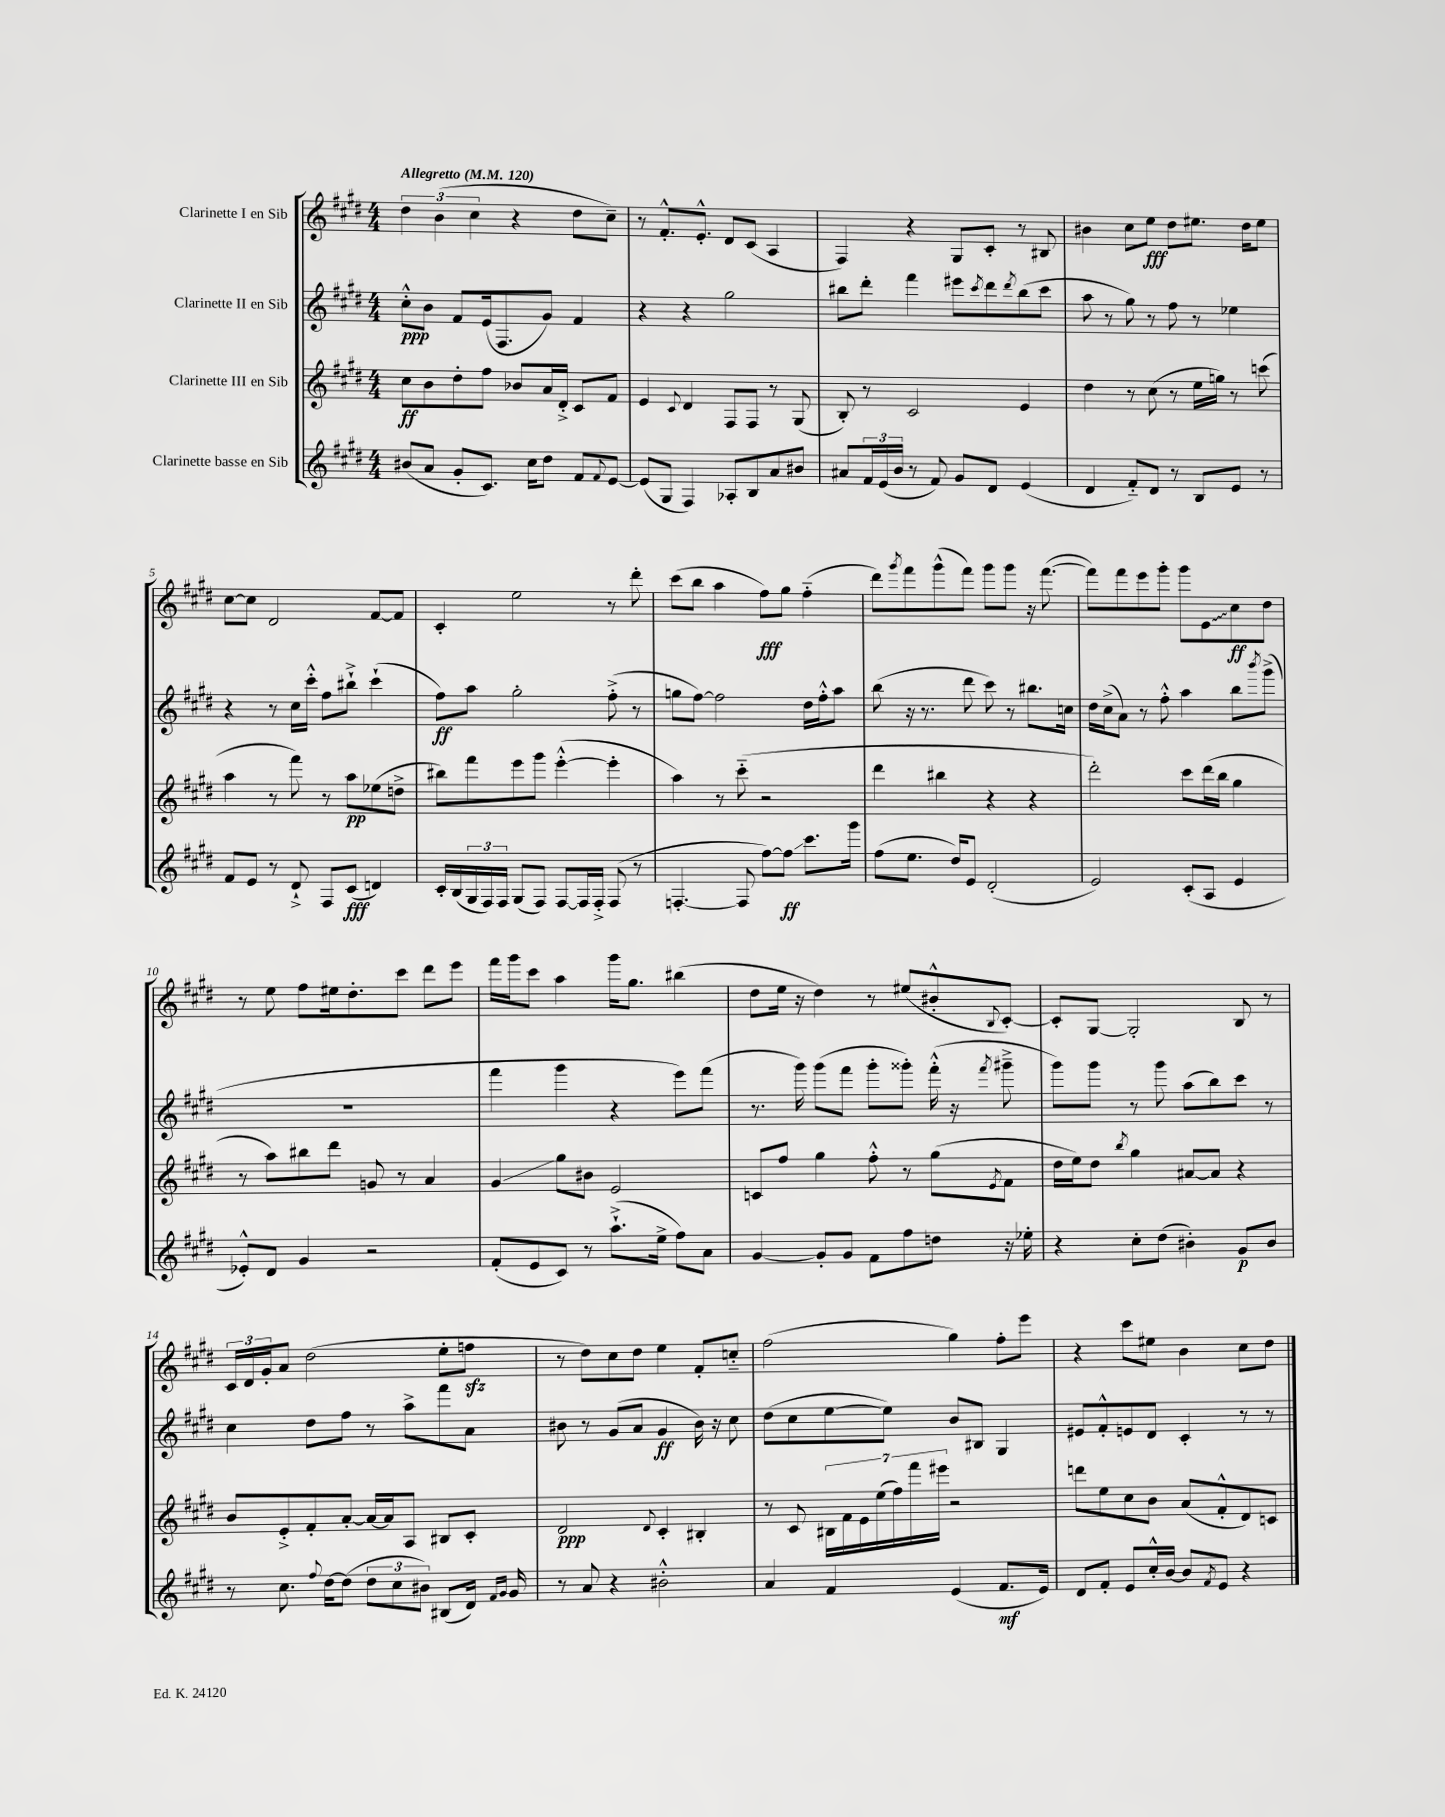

**kern	**kern	**kern	**kern
*staff4	*staff3	*staff2	*staff1
*clefG2	*clefG2	*clefG2	*clefG2
*k[f#c#g#d#]	*k[f#c#g#d#]	*k[f#c#g#d#]	*k[f#c#g#d#]
*M4/4	*M4/4	*M4/4	*M4/4
*MM120	*MM120	*MM120	*MM120
(8b#	8cc#	8cc#'^^	6dd#
8a	8b	8b	.
.	.	.	(6b
8g#'	8dd#'	8f#	.
.	.	.	6cc#
8.c#)	8ff#	(16e	.
.	.	8.F#	.
.	8b-	.	4r
16cc#	.	.	.
8dd#	16a	8g#)	.
.	16d#'^	.	.
8f#	8c#	4f#	8dd#
8qqf#	.	.	.
[8e	8f#	.	8cc#~)
=	=	=	=
(8e]	4e	4r	8r
8G#	.	.	8.f#'^^
.	8qqc#	.	.
4F#)	4d#	4r	.
.	.	.	8.e'^^
8A-'	8F#	2gg#	8d#
8B	8F#	.	(8c#
8a	8r	.	4A
8b#	(8G#	.	.
=	=	=	=
8a#	8B')	8bb#	4F#)
24f#	8r	8ddd#'	.
(24e	.	.	.
24b	.	.	.
8r	2c#	4fff#	4r
8f#)	.	.	.
8g#	.	8eee#	8G#
.	.	8qccc#	.
8d#	.	8ddd#	8c#'
.	.	8qddd#	.
(4e	4e	(8bb#	8r
.	.	8ccc#	8B#
=	=	=	=
4d#	4dd#	8aa	4b#
.	.	8r	.
8f#'~)	8r	8gg#)	8cc#
8d#	(8cc#	8r	8ee
8r	8r	8ff#	8dd#
8B	16ee	8r	8.ee#
.	16gg)	.	.
8e	8r	4ee-	.
.	.	.	16dd#
8r	(8ccc	.	8ee#
=	=	=	=
8f#	4aa	4r	[8cc#
8e	.	.	8cc#]
8r	8r	8r	2d#
8d#`^	8fff#)	16cc#	.
.	.	16ccc#'^^	.
8F#	8r	8ff#	.
(8c#	8aa	8bb#`^	.
4d)	(8ee-	(4ccc#`	[8f#
.	8dd^	.	8f#]
=	=	=	=
16c#'	8bb#)	8ff#)	4c#'
(16B	.	.	.
24G#	8fff#	8aa	.
24F#)	.	.	.
24F#	.	.	.
(8G#	8eee	2gg#'	2ee
8F#)	8ggg#	.	.
[8F#	([4eee'^^	.	.
16F#]	.	.	.
16F#'^	.	.	.
(8F#	4eee']	(8ff#'^	8r
8r	.	8r	8ddd#'
=	=	=	=
[4.F'	4aa)	8gg	(8ccc#
.	.	[8ff#)	8bb
.	8r	2ff#]	4aa
8F]	(8ccc#'~	.	.
[8ff#)	2r	.	8ff#)
8ff#]	.	.	8gg#
8.ccc#	.	16dd#	(4ff#'~
.	.	16ff#'^^	.
.	.	8aa	.
16ggg#	.	.	.
=	=	=	=
(8ff#	4ddd#	(8bb	8ddd#)
.	.	.	8qggg#
8.ee	.	16r	8fff#
.	.	8.r	.
.	4bb#	.	(8ggg#^^
16dd#)	.	.	.
8e	.	8ddd#	8fff#)
(2d#'	4r	8ccc#)	8ggg#
.	.	8r	8ggg#
.	4r	8.bb#	16r
.	.	.	([8.fff#
.	.	16cc	.
=	=	=	=
2e)	2ddd#')	16dd#	8fff#])
.	.	(16cc#^	.
.	.	8a)	8fff#
.	.	8r	8eee
.	.	8ff#'^^	8ggg#'
(8c#'	8ccc#	4aa	8ggg#
8A	(16ddd#	.	8e
.	16bb	.	.
4e	4gg#	8bb	8cc#
.	.	8qbbb	.
.	.	(8ggg#^	8dd#
=	=	=	=
8e-'^^)	8r	1r	8r
8d#	8aa)	.	8ee
4g#	8bb#	.	8ff#
.	8ddd#	.	16ee#
.	.	.	8.dd#'
2r	8g	.	.
.	8r	.	8ccc#
.	4a	.	8ddd#
.	.	.	8eee
=	=	=	=
(8f#'	4g#	4fff#	16fff#
.	.	.	16ggg#
8e	.	.	8ccc#
8c#)	8gg#	4ggg#	4aa
8r	8b#	.	.
(8.aa`^	2e	4r	16ggg#
.	.	.	8.gg#
16ee^	.	.	.
8ff#)	.	8eee)	(4bb#
8a	.	(8fff#	.
=	=	=	=
[4g#	8c	8.r	8dd#
.	8ff#	.	16ee
.	.	16ggg#)	16r
8g#']	4gg#	(8ggg#	4dd#)
8g#	.	8fff#	.
8f#	8ff#'^^	8ggg#'	8r
8ff#	8r	8ggg##')	(8ee#
8dd	(8gg#	(16fff#'^^	8b#'^^
.	.	16r	.
.	8qe	8qfff#	8qqB
16r	8f#	8ggg#~^	[8c#')
16ee-'	.	.	.
=	=	=	=
4r	16dd#	8ggg#)	8c#']
.	16ee)	.	.
.	8dd#	8ggg#	[8G#
.	8qbb	.	.
8cc#'	4gg#	8r	2G#']
(8dd#	.	8ggg#	.
4b#')	[8a#	(8aa	.
.	8a#]	8bb)	.
8g#	4r	8ccc#	8B
8b#	.	8r	8r
=	=	=	=
8r	8b	4cc#	24c#
.	.	.	24d#
.	.	.	24g#'
8.cc#	8e'^	.	8a
.	8f#'	8dd#	(2dd#
8qqff#	.	.	.
[16dd#	.	.	.
(8dd#]	[8a'	8ff#	.
12dd#	16a_	8r	.
.	16a]	.	.
12cc#	.	.	.
.	8A	8aa^	.
12b#)	.	.	.
(8B#	8B#	8fff#	8ee'
16d#)	8c#'	8a	8ff
16qqf#	.	.	.
16qqg#	.	.	.
16g#	.	.	.
=	=	=	=
8r	2d#	8b#	8r
8a	.	8r	8dd#)
4r	.	(8g#	8cc#
.	.	8a	8dd#
.	8qqd#	.	.
2b#'^^	4c#'	4g#	4ee
.	4B#'	16b#)	8f#'
.	.	16r	.
.	.	8cc#	8cc'~
=	=	=	=
4a	8r	(8dd#	(2ff#
.	8c#	8cc#	.
4f#	28B#	[8ee	.
.	28f#	.	.
.	28e	.	.
.	(28ee	.	.
.	.	8ee])	.
.	28ff#)	.	.
.	28fff#	.	.
.	28eee#	.	.
(4e	2r	8b	4gg#)
.	.	8B#	.
8.f#	.	4G#	8ff#'
.	.	.	8eee
16e)	.	.	.
=	=	=	=
8d#	8ddd	8e#	4r
8f#'	8ee	8f#'^^	.
8e	8cc#	8e	8ccc#
16cc#'^^	8b	8d#	8ee#
[16b	.	.	.
8b]	(8a	4c#'	4b
8qf#	.	.	.
8e	8f#'^^	.	.
4r	8d#)	8r	8cc#
.	8c	8r	8dd#
==	==	==	==
*-	*-	*-	*-
